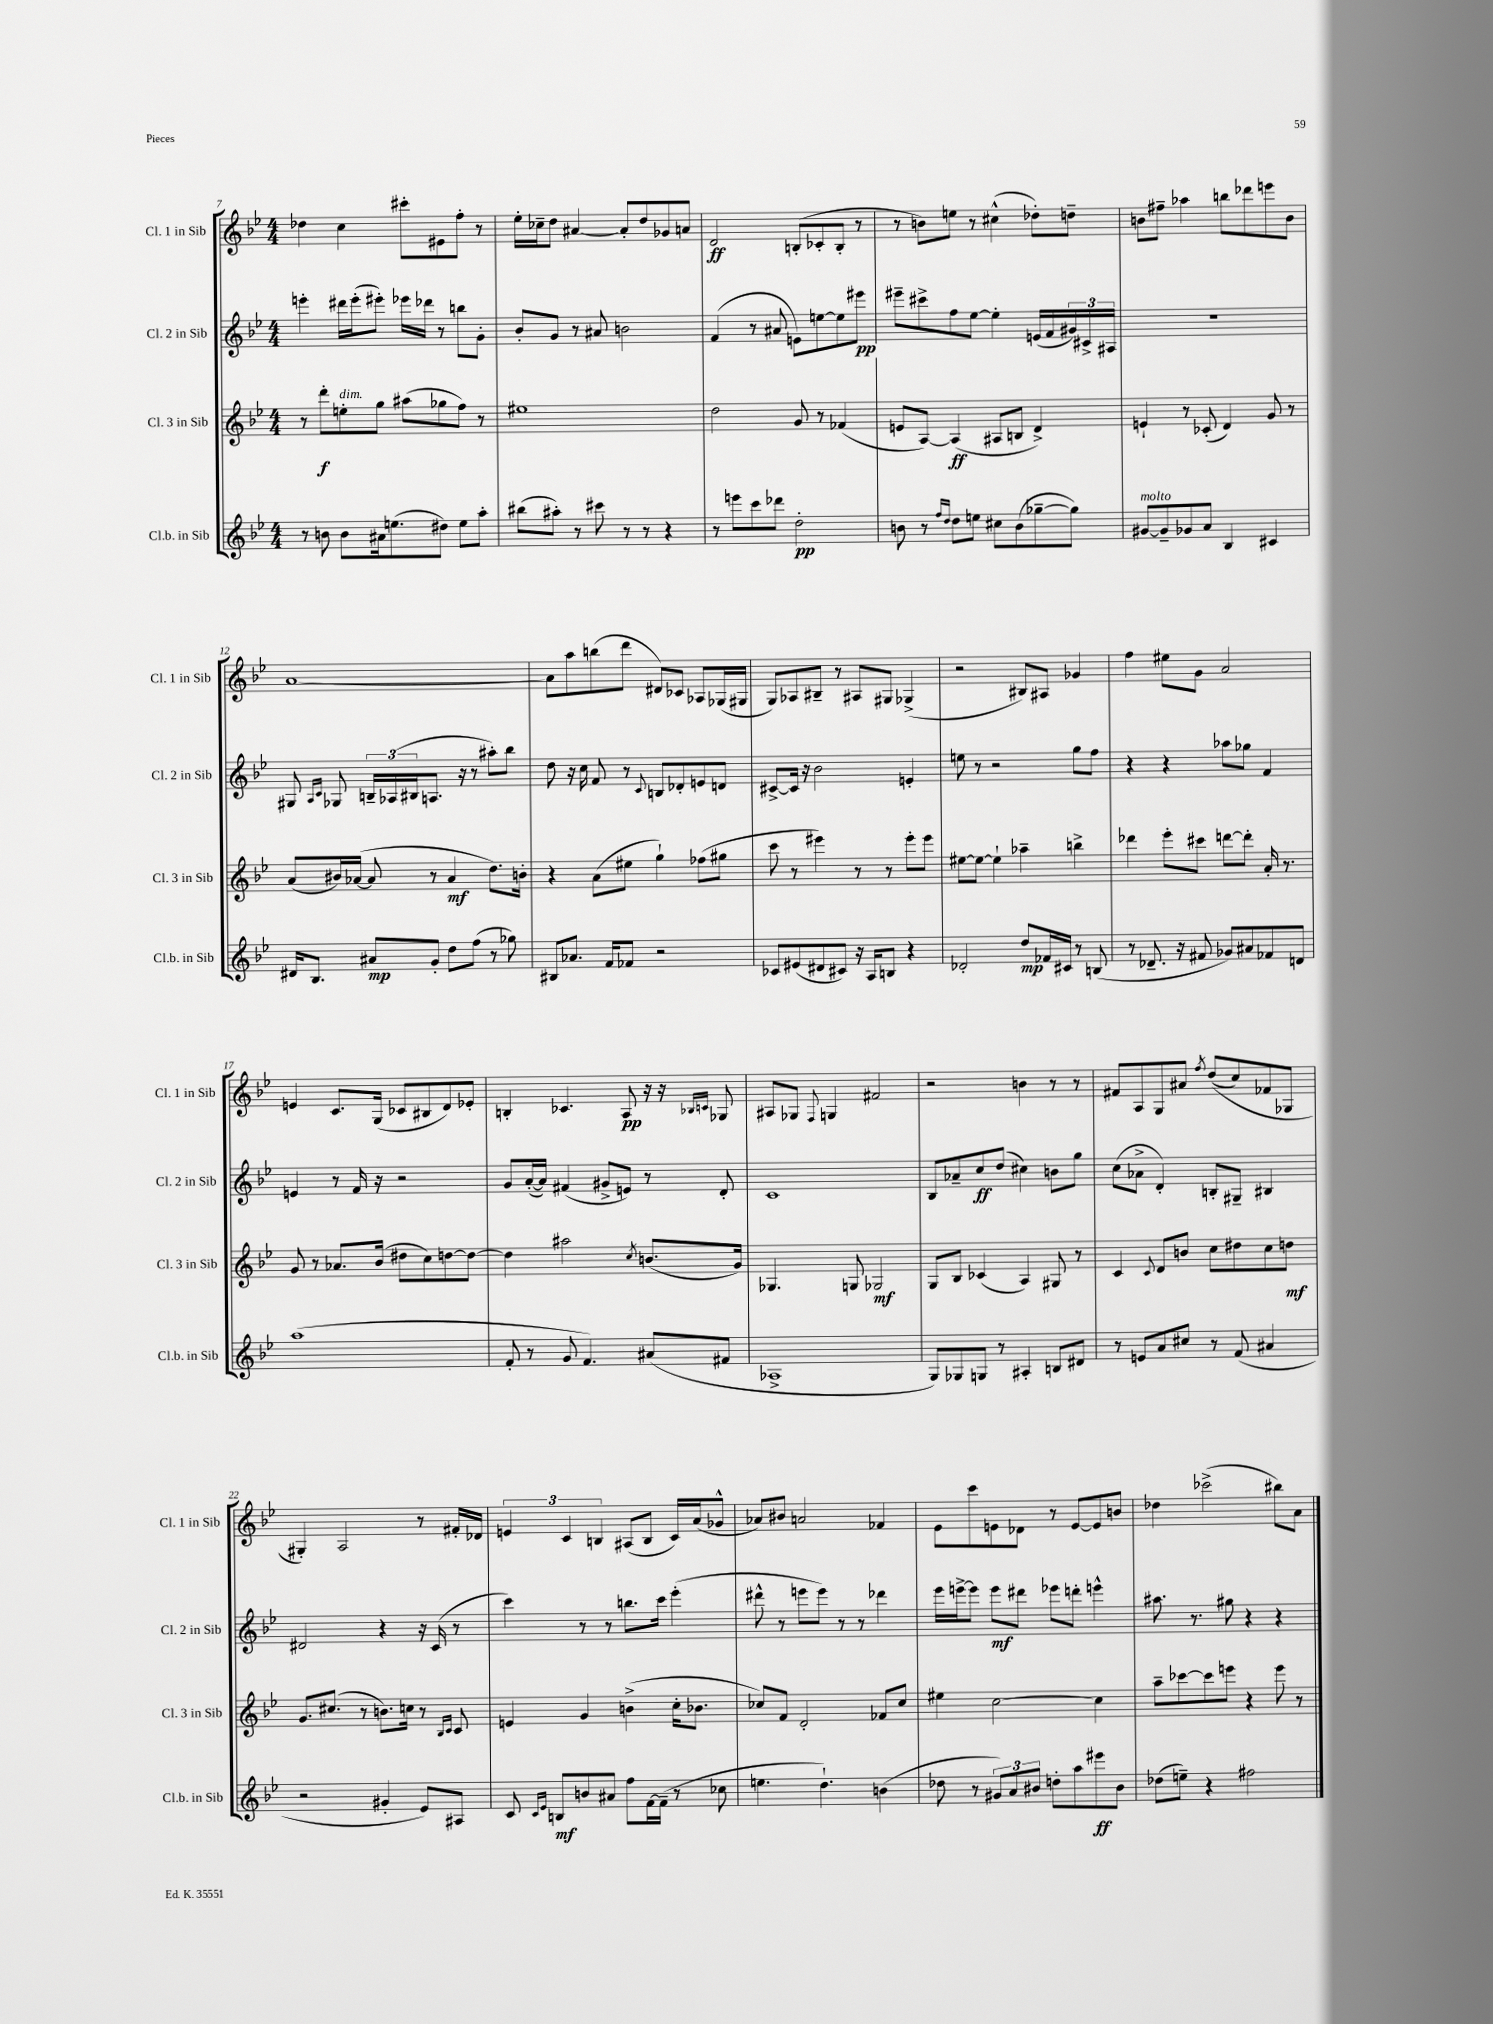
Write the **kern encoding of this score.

**kern	**dynam	**kern	**dynam	**kern	**dynam	**kern	**dynam
*part4	*part4	*part3	*part3	*part2	*part2	*part1	*part1
*staff4	*staff4	*staff3	*staff3	*staff2	*staff2	*staff1	*staff1
*I"Cl.b. in Sib	*	*I"Cl. 3 in Sib	*	*I"Cl. 2 in Sib	*	*I"Cl. 1 in Sib	*
*I'Cl.b. in Sib	*	*I'Cl. 3 in Sib	*	*I'Cl. 2 in Sib	*	*I'Cl. 1 in Sib	*
*clefG2	*	*clefG2	*	*clefG2	*	*clefG2	*
*k[b-e-]	*	*k[b-e-]	*	*k[b-e-]	*	*k[b-e-]	*
*M4/4	*	*M4/4	*	*M4/4	*	*M4/4	*
=7	=7	=7	=7	=7	=7	=7	=7
8r	.	8r	.	4eeen'\	.	4dd-X\	.
8bn\	.	8ddd'\L	f	.	.	.	.
!	!	!LO:TX:a:i:t=dim.	!	!	!	!	!
8b\L	.	8een'\	.	16ddd#X\LL	.	4cc\	.
.	.	.	.	(16eee'\J	.	.	.
16a#X\k	.	8gg\J	.	8eee#X'\J)	.	.	.
(8.een\	.	.	.	.	.	.	.
.	.	(8aa#X\L	.	16eee-X\LL	.	8ccc#X'\L	.
.	.	.	.	16ddd-X\JJ	.	.	.
8dd#X\J)	.	8gg-X\	.	8r	.	8e#X\	.
8ee\L	.	8ff\J)	.	8bbn\L	.	8ff'\J	.
8aa'\J	.	8r	.	8g'\J	.	8r	.
=8	=8	=8	=8	=8	=8	=8	=8
(8bb#X\L	.	1ee#X	.	8b-'/L	.	16ee-'\LL	.
.	.	.	.	.	.	16cc-X~\J	.
8aa#X'\J)	.	.	.	8g/J	.	8dd\J	.
8r	.	.	.	8r	.	[4a#X/	.
8ccc#X\	.	.	.	8a#X/	.	.	.
8r	.	.	.	2bn\	.	8a#'/L]	.
8r	.	.	.	.	.	8dd/	.
4r	.	.	.	.	.	8g-X/	.
.	.	.	.	.	.	8an/J	.
=9	=9	=9	=9	=9	=9	=9	=9
8r	.	2dd\	.	(4f/	.	2d/	ff
8eeen\L	.	.	.	.	.	.	.
8ccc\	.	.	.	8r	.	.	.
8ddd-X\J	.	.	.	8a#X/	.	.	.
2dd'\	pp	8g/	.	8en\L)	.	(8Bn'/L	.
.	.	8r	.	[8een\	.	8c-X'/	.
.	.	(4f-X/	.	8ee\]	.	8B'/J	.
.	.	.	.	8eee#X\J	pp	8r	.
=10	=10	=10	=10	=10	=10	=10	=10
8bn\	.	8en/L	.	8eee#X~\L	.	8r	.
8r	.	[8A/J)	.	8ccc#X^\	.	8bn\L)	.
16qqff/LL	.	.	.	.	.	.	.
16qqdd/JJ	.	.	.	.	.	.	.
8dd\L	.	(4A/]	ff	8ff\	.	8een\J	.
8een\J	.	.	.	[8ee-\J	.	8r	.
8cc#X\L	.	8A#X/L	.	4ee-'\]	.	(4cc#X^^\	.
(8b\	.	8Bn/J	.	.	.	.	.
[8gg-X~\	.	4d^/)	.	(16en/LL	.	8dd-X'\L)	.
.	.	.	.	16f/	.	.	.
8gg-\J])	.	.	.	24g#X/)	.	8ddn~\J	.
.	.	.	.	24c#X^/	.	.	.
.	.	.	.	24A#X/JJ	.	.	.
=11	=11	=11	=11	=11	=11	=11	=11
!LO:TX:a:i:t=molto	!	!	!	!	!	!	!
[8g#X/L	.	4en`/	.	1r	.	8bn\L	.
8g#~/]	.	.	.	.	.	8ff#X~\J	.
8g-X/	.	8r	.	.	.	4aa-X\	.
8a/J	.	(8c-X'/	.	.	.	.	.
4B-/	.	4d/)	.	.	.	8bbn\L	.
.	.	.	.	.	.	8ddd-X\	.
4c#X/	.	8g/	.	.	.	8eeen\	.
.	.	8r	.	.	.	8b\J	.
!!LO:LB:g=z
=12	=12	=12	=12	=12	=12	=12	=12
16d#X/KL	.	(8a/L	.	8G#X/	.	[1a	.
8.B-/J	.	.	.	.	.	.	.
.	.	.	.	16qqA/LL	.	.	.
.	.	.	.	16qqc/JJ	.	.	.
.	.	16b#X/L)	.	8G-X/	.	.	.
.	.	([16a-X/JJ	.	.	.	.	.
8a#X/L	mp	8a-/]	.	24Bn~/LL	.	.	.
.	.	.	.	(24A-X/	.	.	.
.	.	.	.	24B#X/J	.	.	.
8g'/J	.	8r	.	8.An/J	.	.	.
8dd\L	.	4a-/	mf	.	.	.	.
.	.	.	.	16r	.	.	.
(8ff\J	.	.	.	8r	.	.	.
8r	.	8.dd\L)	.	8aa#X'\L)	.	.	.
8gg-X\)	.	.	.	8bb-\J	.	.	.
.	.	16bn'\Jk	.	.	.	.	.
=13	=13	=13	=13	=13	=13	=13	=13
8B#X/L	.	4r	.	8dd\	.	8a\L]	.
8.a-X/J	.	.	.	16r	.	8aa\	.
.	.	.	.	16cc\	.	.	.
.	.	(8a\L	.	8f/	.	(8bbn\	.
16f/KL	.	.	.	.	.	.	.
8f-X/J	.	8ee#X\J	.	8r	.	8ddd\J	.
.	.	.	.	8qqc/	.	.	.
2r	.	4gg`\)	.	8Bn/L	.	8d#X/L)	.
.	.	.	.	8d-X'/	.	8c-X/J	.
.	.	(8ff-X\L	.	8en/	.	8A-X/L	.
.	.	8gg#X\J	.	8dn/J	.	(16G-X/L	.
.	.	.	.	.	.	16G#X/JJ	.
=14	=14	=14	=14	=14	=14	=14	=14
8c-X/L	.	8ccc\	.	[8c#X^/L	.	8G/L)	.
(8e#X/	.	8r	.	16c#/Jk]	.	8A-X/	.
.	.	.	.	16r	.	.	.
8d#X/	.	4eee#X\)	.	2b-\	.	8B#X~/J	.
8c#X/J)	.	.	.	.	.	8r	.
16r	.	8r	.	.	.	8A#X/L	.
16A/KL	.	.	.	.	.	.	.
8Bn/J	.	8r	.	.	.	8G#X/J	.
4r	.	8eee#'\L	.	4en'/	.	(4G-X^/	.
.	.	8eee#\J	.	.	.	.	.
=15	=15	=15	=15	=15	=15	=15	=15
2d-X'/	.	[8ee#X\L	.	8een\	.	2r	.
.	.	8ee#\J_	.	8r	.	.	.
.	.	4ee#`\]	.	2r	.	.	.
8dd/L	mp	4aa-X~\	.	.	.	8B#X/L)	.
16f-X/L	.	.	.	.	.	8A#X/J	.
16c#X/JJ	.	.	.	.	.	.	.
8r	.	4bbn^\	.	8gg\L	.	4g-X/	.
(8Bn/	.	.	.	8ff\J	.	.	.
=16	=16	=16	=16	=16	=16	=16	=16
8r	.	4ddd-X\	.	4r	.	4ff\	.
8.d-X~/	.	.	.	.	.	.	.
.	.	8eee-'\L	.	4r	.	8ee#X\L	.
16r	.	.	.	.	.	.	.
8f#X/	.	8ccc#X\J	.	.	.	8g\J	.
8g-X/L)	.	[8dddn\L	.	8aa-X\L	.	2a/	.
8a#X/	.	8ddd'\J]	.	8gg-X\J	.	.	.
8f-X/	.	16a'/	.	4f/	.	.	.
.	.	8.r	.	.	.	.	.
8dn/J	.	.	.	.	.	.	.
!!LO:LB:g=z
=17	=17	=17	=17	=17	=17	=17	=17
(1aa	.	8g/	.	4en/	.	4en/	.
.	.	8r	.	.	.	.	.
.	.	8.a-X/L	.	8r	.	8.c/L	.
.	.	.	.	16f/	.	.	.
.	.	(16b-/Jk	.	16r	.	(16G/Jk	.
.	.	8dd#X\L	.	2r	.	8c-X/L	.
.	.	8cc\)	.	.	.	8B#X/	.
.	.	[8ddn\	.	.	.	8d/)	.
.	.	8dd\J_	.	.	.	8e-X'/J	.
=18	=18	=18	=18	=18	=18	=18	=18
8f'/	.	4dd\]	.	8g/L	.	4Bn'/	.
8r	.	.	.	([16a'/L	.	.	.
.	.	.	.	16a/JJ])	.	.	.
8g/	.	2aa#X\	.	(4f#X/	.	4.c-X/	.
4.f/)	.	.	.	.	.	.	.
.	.	.	.	8g#X^/L	.	.	.
.	.	.	.	8en/J)	.	8A/	pp
.	.	8qcc/	.	.	.	.	.
(8a#X/L	.	(8.bn/L	.	8r	.	16r	.
.	.	.	.	.	.	16r	.
.	.	.	.	.	.	16qqB-X/LL	.
.	.	.	.	.	.	16qqcn/JJ	.
8f#X/J	.	.	.	8d'/	.	8G-X/	.
.	.	16g/Jk)	.	.	.	.	.
=19	=19	=19	=19	=19	=19	=19	=19
1A-X^	.	4.G-X/	.	1c	.	8A#X/L	.
.	.	.	.	.	.	8G-X/J	.
.	.	.	.	.	.	8qqF/	.
.	.	.	.	.	.	4Gn/	.
.	.	8Gn/	.	.	.	.	.
.	.	2G-X/	mf	.	.	2f#X/	.
=20	=20	=20	=20	=20	=20	=20	=20
8G/L)	.	8G/L	.	8B-/L	.	2r	.
8G-X/	.	8B-/J	.	8a-X~/	.	.	.
8Gn/J	.	(4c-X/	.	8cc/	ff	.	.
8r	.	.	.	(8dd/J	.	.	.
4A#X'/	.	4A/)	.	4cc#X\)	.	4bn\	.
8Bn/L	.	8G#X/	.	8bn\L	.	8r	.
8d#X/J	.	8r	.	8gg\J	.	8r	.
=21	=21	=21	=21	=21	=21	=21	=21
8r	.	4c/	.	(8cc\L	.	8f#X/L	.
8en/L	.	.	.	8a-X^\J	.	8A/	.
.	.	8qqc/	.	.	.	.	.
8a/	.	8d/L	.	4d'/)	.	8G/	.
8cc#X/J	.	8bn/J	.	.	.	8a#X/J	.
.	.	.	.	.	.	8qff/	.
8r	.	8cc\L	.	8Bn'/L	.	((8dd/L	.
(8f/	.	8dd#X\	.	8G#X~/J	.	8cc/)	.
4a#X/	.	8cc\	.	4B#X/	.	8f-X/	.
.	.	8ddn\J	mf	.	.	8G-X/J	.
!!LO:LB:g=z
=22	=22	=22	=22	=22	=22	=22	=22
2r	.	8.g/L	.	2d#X/	.	4G#X'/)	.
.	.	(8.cc#X/J	.	.	.	.	.
.	.	.	.	.	.	2A/	.
.	.	8r	.	.	.	.	.
4g#X'/	.	8.bn\L)	.	4r	.	.	.
.	.	16ccn\Jk	.	.	.	.	.
8e-/L)	.	8r	.	16r	.	8r	.
.	.	.	.	(16c/	.	.	.
.	.	16qqB-/LL	.	.	.	.	.
.	.	16qqc/JJ	.	.	.	.	.
8A#X/J	.	8c/	.	8r	.	16f#X'/LL	.
.	.	.	.	.	.	16d-X/JJ	.
=23	=23	=23	=23	=23	=23	=23	=23
8c/	.	4en/	.	4ccc\)	.	6en/	.
16qqc/LL	.	.	.	.	.	.	.
16qqe-/JJ	.	.	.	.	.	.	.
8Bn/L	mf	.	.	.	.	.	.
.	.	.	.	.	.	6c/	.
8bn/	.	4g/	.	8r	.	.	.
.	.	.	.	.	.	6Bn/	.
8a#X/J	.	.	.	8r	.	.	.
8ff\L	.	(4bn^\	.	8.bbn\L	.	(8A#X/L	.
[16f\L	.	.	.	.	.	8B/J	.
(16f~\JJ]	.	.	.	16ccc\Jk	.	.	.
8r	.	16cc'\KL	.	(4eee-'\	.	16c/LL)	.
.	.	8.b-X\J	.	.	.	(16a/J	.
8cc-X\	.	.	.	.	.	8g-X^^/J	.
=24	=24	=24	=24	=24	=24	=24	=24
4.een\	.	8cc-X/L)	.	8ddd#X^^\	.	8a-X/L)	.
.	.	8f/J	.	8r	.	8b#X/J	.
.	.	2d'/	.	8eeen\L	.	2an/	.
4.dd`\)	.	.	.	8eee\J)	.	.	.
.	.	.	.	8r	.	.	.
.	.	.	.	8r	.	.	.
(4bn\	.	8f-X/L	.	4ddd-X\	.	4f-X/	.
.	.	8cc-/J	.	.	.	.	.
=25	=25	=25	=25	=25	=25	=25	=25
8dd-X\	.	4ee#X\	.	16eee-\LL	.	8e-\L	.
.	.	.	.	[16eeen^\J	.	.	.
8r	.	.	.	8eee\J]	.	8ccc\	.
12g#X/L)	.	[2cc\	.	8eee\L	mf	8en\	.
12a/	.	.	.	.	.	.	.
.	.	.	.	8ddd#X\J	.	8d-X\J	.
12b#X/J	.	.	.	.	.	.	.
8ddn'\L	.	.	.	8eee-X\L	.	8r	.
8aa\	.	.	.	8dddn'\J	.	[8e/L	.
8eee#X\	ff	4cc\]	.	4eeen^^\	.	8e/]	.
8b#\J	.	.	.	.	.	8bn/J	.
=26	=26	=26	=26	=26	=26	=26	=26
(8dd-X\L	.	8aa~\L	.	8.aa#X\	.	4dd-X\	.
8een~\J)	.	[8ccc-X\	.	.	.	.	.
.	.	.	.	8.r	.	.	.
4r	.	8ccc-\]	.	.	.	(2ccc-X^\	.
.	.	8eeen\J	.	8gg#X\	.	.	.
2ff#X\	.	4r	.	4r	.	.	.
.	.	8eee\	.	4r	.	8bb#X\L)	.
.	.	8r	.	.	.	8a\J	.
==	==	==	==	==	==	==	==
*-	*-	*-	*-	*-	*-	*-	*-
